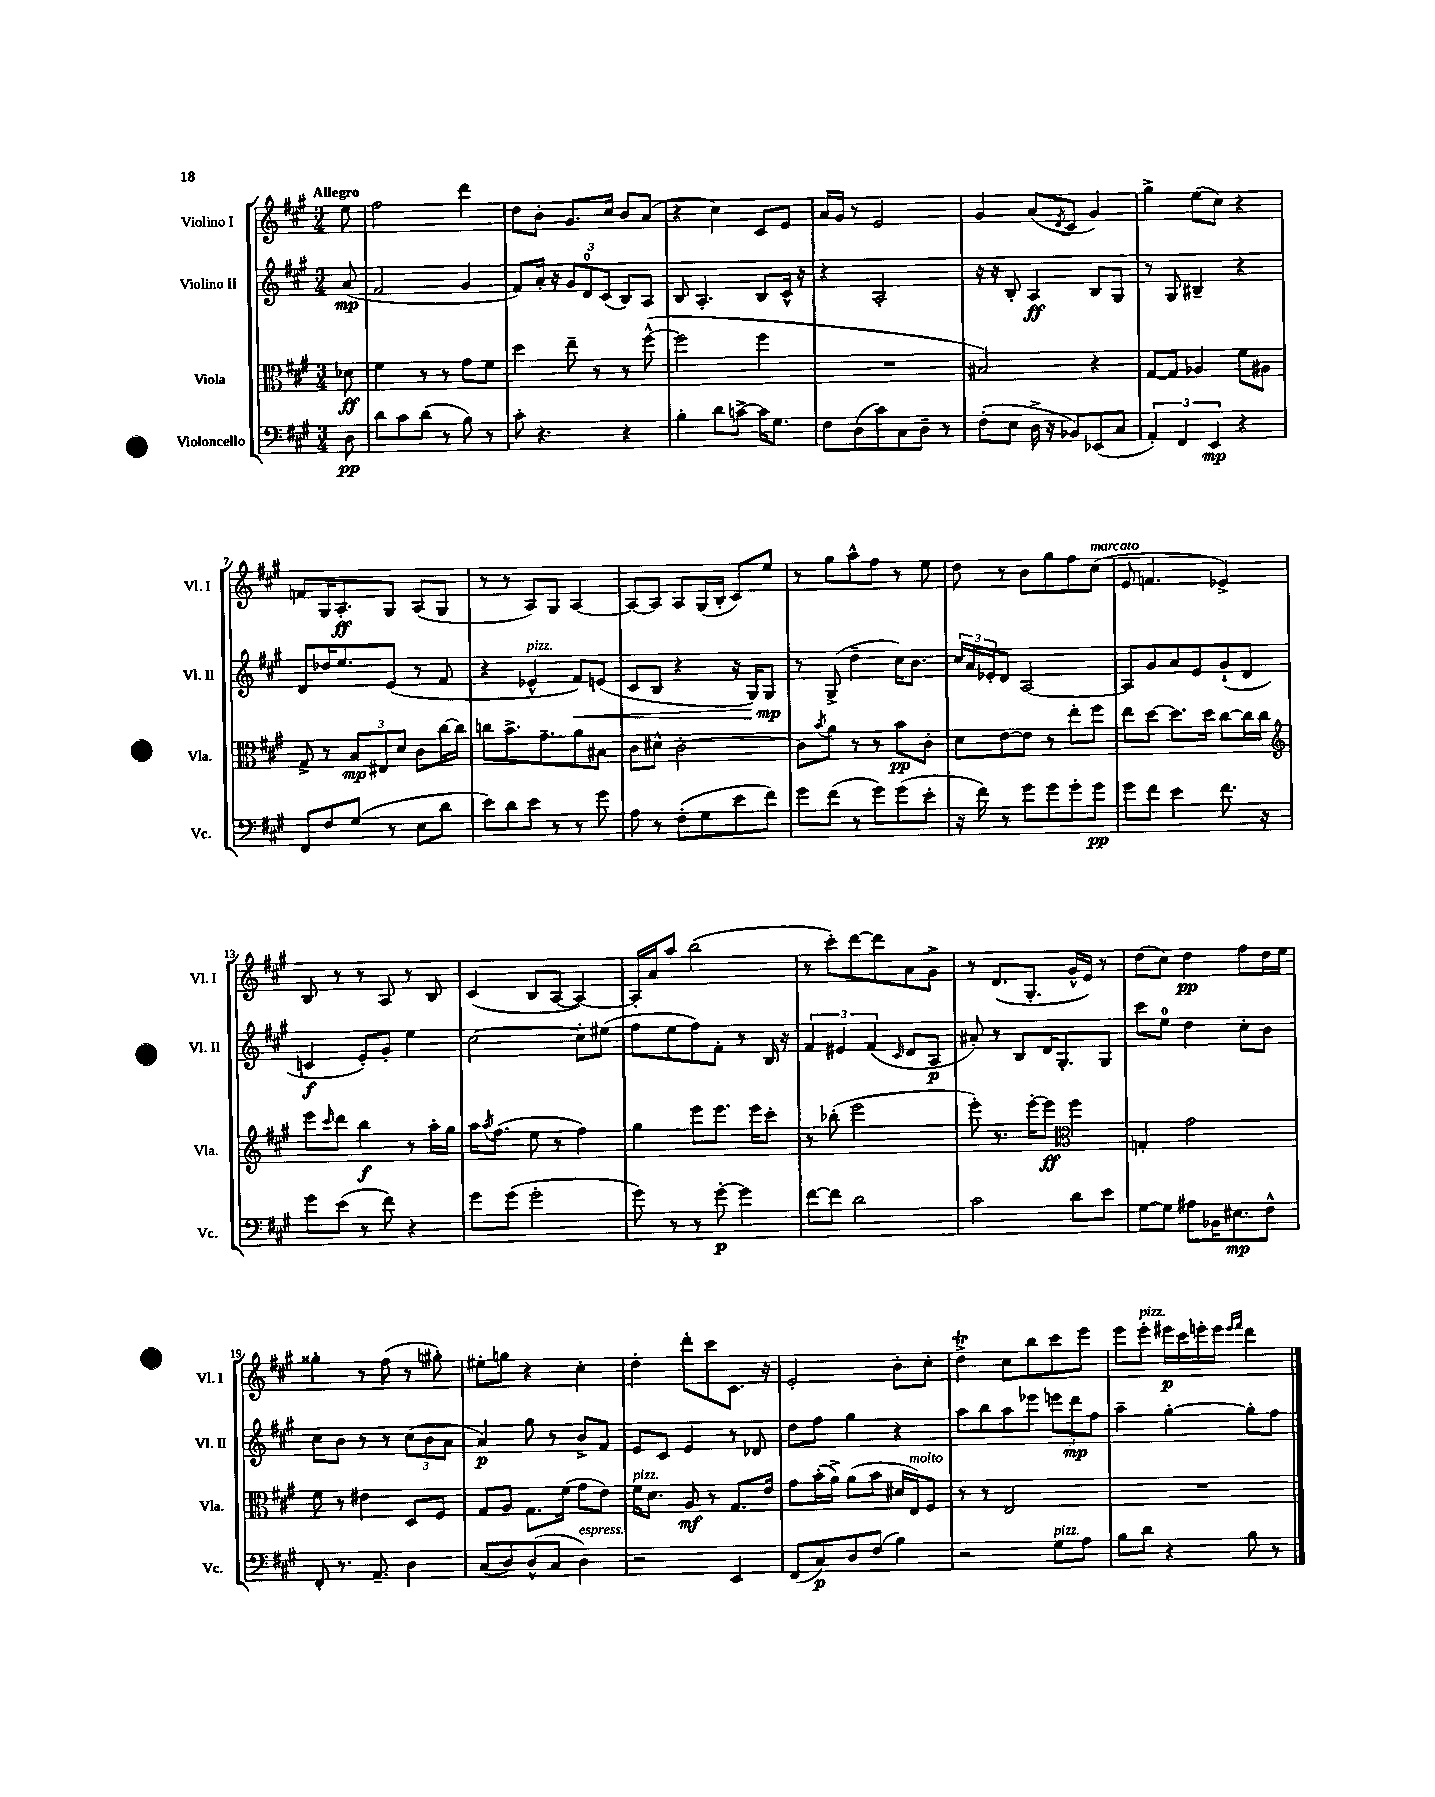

**kern	**kern	**kern	**kern
*staff4	*staff3	*staff2	*staff1
*clefF4	*clefC3	*clefG2	*clefG2
*k[f#c#g#]	*k[f#c#g#]	*k[f#c#g#]	*k[f#c#g#]
*M3/4	*M3/4	*M3/4	*M3/4
8D	8d-	(8a	8ee
=	=	=	=
8d	4f#	2f#	2ff#
8c#	.	.	.
(8d	8r	.	.
8r	8r	.	.
8B)	8g#	4g#	4ddd
8r	8f#	.	.
=	=	=	=
8c#'	4dd	8f#)	8dd
4.r	.	16a'	8b'
.	.	16r	.
.	8ee~	12g#	8.g#
.	.	12d	.
.	8r	.	.
.	.	(12c#	.
.	.	.	16cc#
4r	8r	8B)	8b
.	([8ff#^^	8A	(8a
=	=	=	=
4B'	2ff#]	8B	4r
.	.	4.A'	.
8d	.	.	4cc#)
[8c^	.	.	.
16c]	4ff#	8B	8c#
8.G#	.	.	.
.	.	16c#^^	8e
.	.	16r	.
=	=	=	=
8F#	2.r	4r	16a
.	.	.	16g#
(8D	.	.	8r
8c#)	.	2A'	2e
8C#	.	.	.
8D~	.	.	.
8r	.	.	.
=	=	=	=
(8F#'	2B#)	16r	4g#
.	.	16r	.
8E	.	8B'	.
16D^	.	4A	(8a
16r	.	.	.
.	.	.	8qd
8BB-)	.	.	8c#
(8EE-	4r	8B	4g#)
8C#	.	8G#	.
=	=	=	=
6AA')	[8G#	8r	4gg#^
.	8G#]	8G#	.
6FF#	.	.	.
.	4A-	4B#~	(8ee
6EE	.	.	.
.	.	.	8cc#)
4r	8f#	4r	4r
.	8A#	.	.
=	=	=	=
8FF#	8G#^	8d	8f
8F#	8r	16dd-	16G#
.	.	8.ee	8.A'
(8G#	12B	.	.
.	12E#	.	.
8r	.	(8e	8G#
.	12d	.	.
8E	8c#	8r	(8A
8d	[16cc#	8f#	8G#
.	16cc#]	.	.
=	=	=	=
8e)	8cc	4r	8r
8d	8.b^	.	8r
8e	.	4e-^^	8A)
.	8.g#~	.	.
8r	.	.	8G#
8r	8a	8f#)	[4A
8g#	8B#	(8e	.
=	=	=	=
8A	8c#	8c#	8A_
8r	8d#^^	8B	8A]
(8F#'	[2c#'	4r	8A
8G#	.	.	(16G#
.	.	.	16B'
8e	.	16r	8c#)
.	.	16G#)	.
8f#)	.	8G#	8ee
=	=	=	=
8g#	8c#]	8r	8r
.	8qb	.	.
(8f#	8a	(8G#^	8gg#
8r	8r	4dd~	8aa^^
8g#)	8r	.	8ff#
(8g#	8b	16cc#)	8r
.	.	8.b	.
8e'	8c#'	.	8ee
=	=	=	=
16r	8d	24cc#	8dd
.	.	24a	.
16f#)	.	.	.
.	.	24e-'	.
8r	[8e	8d	8r
8g#	8e]	[2A	8b
8g#	8r	.	8gg#
8g#'	8ee'	.	8ff#
8g#	8ff#	.	(8cc#
=	=	=	=
8g#	8ee	8A]	8e
8f#	[8dd	8g#	4.f
4e	8.dd]	8a	.
.	.	8e	.
.	16dd	.	.
8.f#	[8cc#	(8g#`	4e-^)
.	16cc#]	8d	.
16r	16cc#	.	.
=	=	=	=
*	*clefG2	*	*
8g#	8eee	4c	8B
.	16qqccc#	.	.
(8e	8ddd	.	8r
8r	4bb	8e')	8r
8f#)	.	8g#'	8A
4r	8r	4ee	8r
.	16aa'	.	8B
.	16gg#	.	.
=	=	=	=
8g#	16aa	[2cc#	(4c#
.	8qaa	.	.
.	(8.ff#	.	.
(8g#	.	.	.
2g#'	8ee	.	8B
.	8r	.	[8A
.	4ff#)	8cc#']	4A_)
.	.	(8ee#	.
=	=	=	=
8g#)	4gg#	8ff#	16A']
.	.	.	16a
8r	.	8ee	8aa
8r	8eee	8ff#)	(2bb
[8g#'	8.eee	8f#'	.
4g#]	.	8r	.
.	16eee	.	.
.	8ccc#'	16B	.
.	.	16r	.
=	=	=	=
[8f#	8r	6f#	8r
8f#]	(8bb-'	.	8ccc#')
.	.	6e#	.
2d	2eee	.	[8ddd
.	.	(6f#	.
.	.	.	8ddd]
.	.	16qqc#	.
.	.	8d	8a
.	.	8A	8g#^
=	=	=	=
2c#	8eee')	8a#')	8r
.	8.r	8r	(8.d
.	.	8B	.
.	[16eee'	.	8.G#'
.	8eee]	16d	.
.	.	8.G#'	.
*	*clefC3	*	*
8d	4ff#	.	16g#^^
.	.	.	16e)
8e	.	8G#	8r
=	=	=	=
[8G#	4G'	8ccc#	(8dd
8G#]	.	8ee	8cc#)
8A#	2g#	4dd	4dd
16BB-	.	.	.
8.E#	.	.	.
.	.	8cc#'	8ff#
8F#^^	.	8b	16dd
.	.	.	16ee
=	=	=	=
8FF#'	8f#	8cc#	4gg##'
8.r	8r	8b	.
.	4e#	8r	8r
8.AA~	.	.	.
.	.	8r	(8ff#
4D	8D	(12cc#	8r
.	.	12b	.
.	8F#	.	8gg#')
.	.	12a	.
=	=	=	=
(8C#	8G#	4a)	8ee#'
8D)	8A	.	8gg
(8D^^	8.G#	8gg#	4r
8C#	.	8r	.
.	(16f#	.	.
4D)	8g#	8b^	4cc#'
.	8e)	8f#	.
=	=	=	=
2r	16f#	8e	4dd'
.	8.d	.	.
.	.	8c#	.
.	8A	4e	8ddd'
.	8r	.	8ccc#
4EE	8.G#	8r	8.c#
.	.	8d-	.
.	16e	.	16r
=	=	=	=
(8FF#	8g#	8dd	2e'
8C#)	(16b'	8ff#	.
.	16a^)	.	.
8D	(8a	4gg#	.
(8F#	8b	.	.
4B)	16d#	4r	8b'
.	16E)	.	.
.	8F#	.	8cc#'
=	=	=	=
2r	8r	8aa	4dd^
.	8r	8bb	.
.	2E	8aa	8cc#
.	.	8eee-	8bb
8G#	.	12eee	8ccc#
.	.	12ddd	.
8A	.	.	8eee
.	.	12ff#	.
=	=	=	=
8B	2.r	4aa~	8eee
8d	.	.	8eee'
4r	.	[4gg#'	16eee#
.	.	.	16ccc#
.	.	.	16eee'
.	.	.	16eee
.	.	.	16qqeee
.	.	.	16qqfff#
8B	.	8gg#']	4ddd
8r	.	8ff#	.
==	==	==	==
*-	*-	*-	*-
